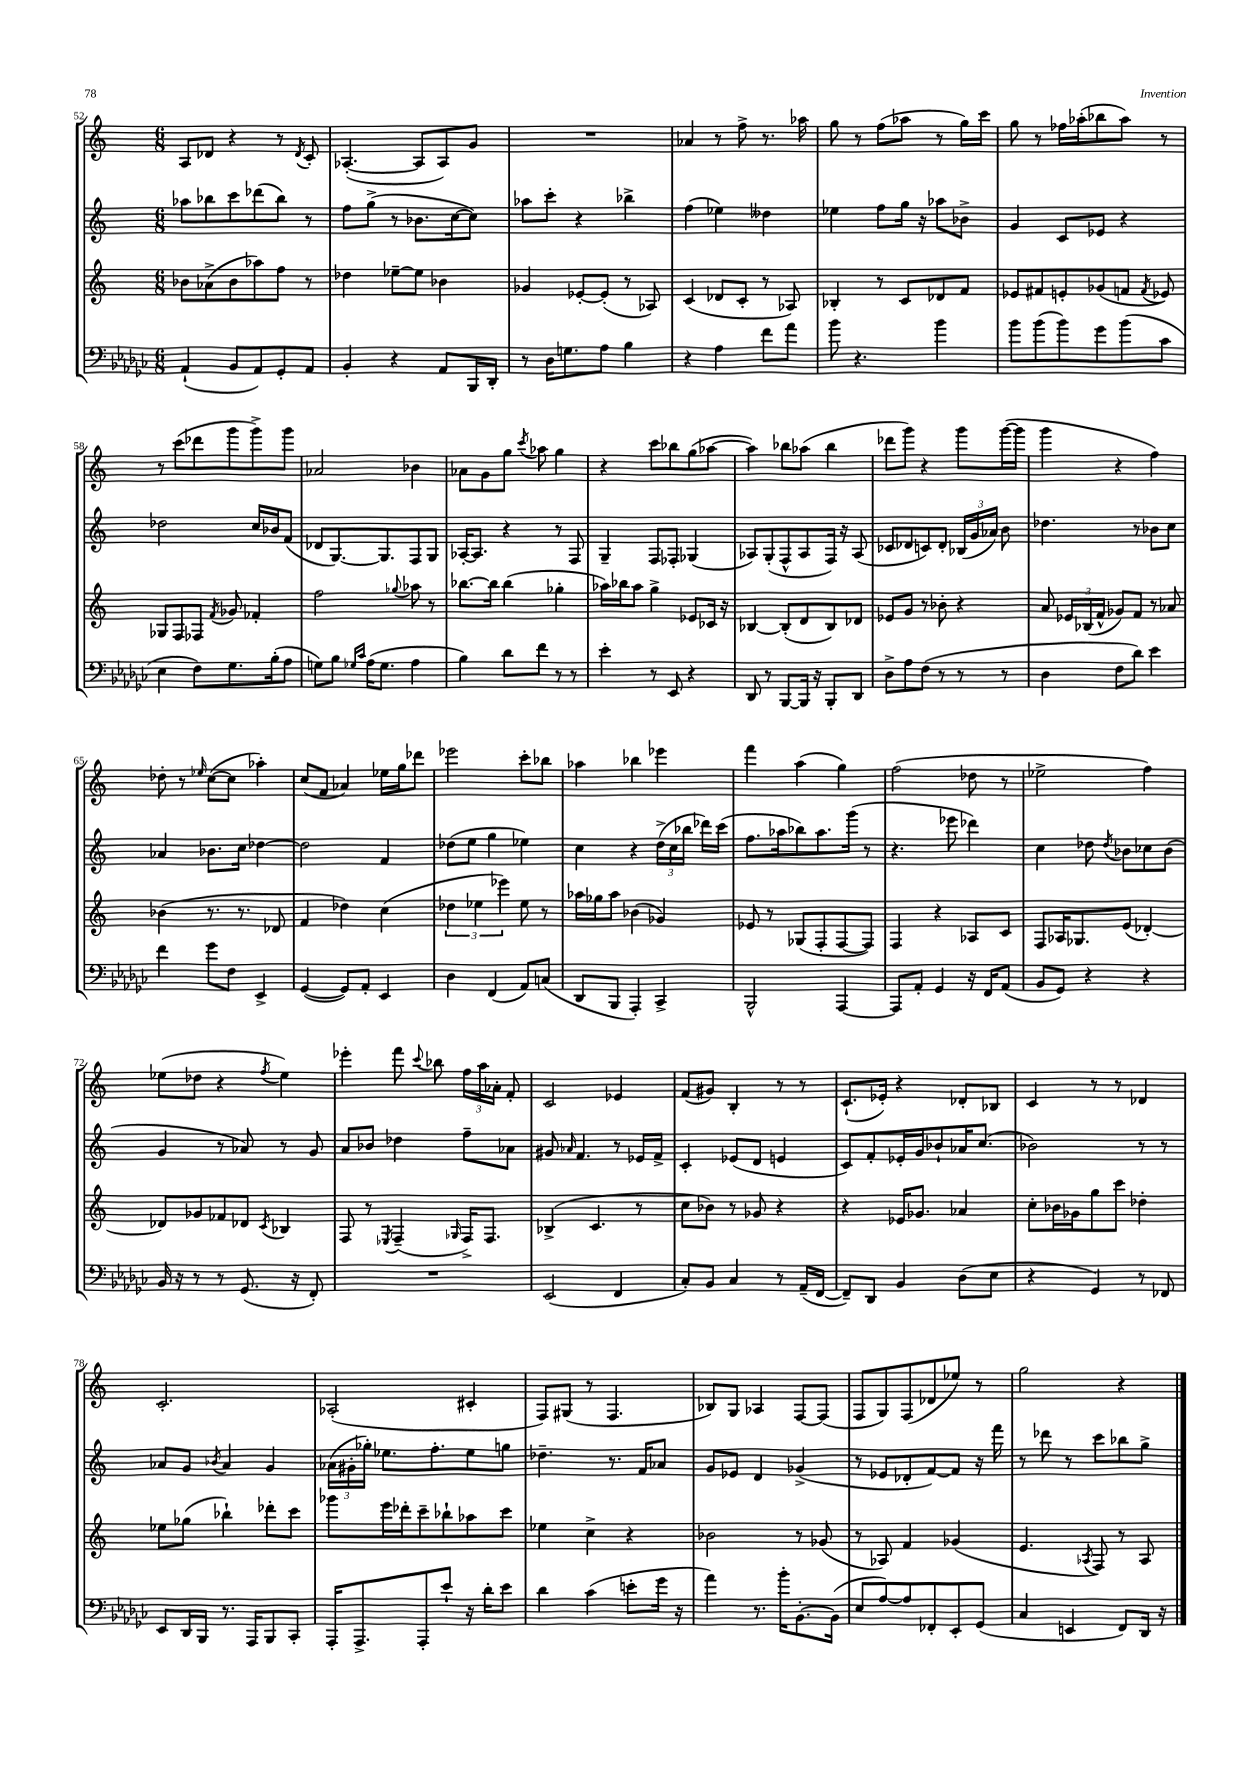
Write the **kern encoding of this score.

**kern	**kern	**kern	**kern
*staff4	*staff3	*staff2	*staff1
*clefF4	*clefG2	*clefG2	*clefG2
*k[b-e-a-d-g-c-]	*k[]	*k[]	*k[]
*M6/8	*M6/8	*M6/8	*M6/8
(4AA-`	8b-	8aa-	8A
.	(8a-^	8bb-	8d-
8BB-	8b-	8ccc	4r
8AA-)	8aa-)	(8ddd-	.
8GG-'	8ff	8bb-)	8r
.	.	.	8qd-
8AA-	8r	8r	8c'
=	=	=	=
4BB-'	4dd-	8ff	([4.A-'
.	.	(8gg^	.
4r	[8ee-~	8r	.
.	8ee-]	8.b-	8A-]
8AA-	4b-	.	8A-)
.	.	[16cc	.
16BBB-	.	8cc])	8g
16DD-'	.	.	.
=	=	=	=
8r	4g-	8aa-	2.r
16D-	.	8ccc'	.
8.G	.	.	.
.	[8e-'	4r	.
8A-	(8e-']	.	.
4B-	8r	4bb-^	.
.	8A-)	.	.
=	=	=	=
4r	(4c	(4ff	4a-
4A-	8d-	4ee-)	8r
.	8c'	.	8ff^
8f	8r	4dd--	8.r
8a-	8A-)	.	.
.	.	.	16aa-
=	=	=	=
8b-	4B-'	4ee-	8gg
4.r	.	.	8r
.	8r	8ff	(8ff
.	8c	16gg	8aa-
.	.	16r	.
4b-	8d-	8aa-	8r
.	8f	8b-^	16gg)
.	.	.	16ccc
=	=	=	=
8b-	8e-	4g	8gg
(8b-	8f#	.	8r
8b-)	8e'	8c	16ff-
.	.	.	(16aa-'
8g-	(8g-	8e-	8bb-
(8b-	8f	4r	8aa-)
.	8qf	.	.
8c-	8e-)	.	8r
=	=	=	=
4E-	8G-	2dd-	8r
.	8F	.	(8ccc
8F)	8F-	.	8ddd-
.	8qf	.	.
8.G-	8g-	.	8ggg
.	4f-'	16cc	8ggg^)
(16B-'	.	16b-	.
8A-	.	(8f	8ggg
=	=	=	=
8G)	2ff	8d-	2a-
8B-	.	[8.G)	.
16qqG-	.	.	.
16qqc-	.	.	.
(16A-	.	.	.
8.G-	.	8.G]	.
.	8qqgg-	.	.
4A-	8aa-	8F	4b-
.	8r	8G	.
=	=	=	=
4B-)	[8.bb-	[16A-'	8a-
.	.	8.A-]	.
.	.	.	8g
.	16bb-]	.	.
8d-	(4bb-	4r	8gg
.	.	.	8qccc
8f	.	.	8aa-
8r	4gg-'	8r	4gg
8r	.	8F	.
=	=	=	=
4e-'	16aa-)	4G~	4r
.	16bb-	.	.
.	8aa-	.	.
8r	4gg^	8F	8ccc
8EE-	.	8F-'	8bb-
4r	8e-	(4G-	(8gg
.	16c-	.	[8aa-
.	16r	.	.
=	=	=	=
8DD-	[4B-	8A-)	4aa-])
8r	.	(8G'	.
[8BBB-	(8B-']	8F^^	8bb-
16BBB-]	8d	8A-	(8aa-
16r	.	.	.
8BBB-'	8B-)	16F)	4bb-
.	.	16r	.
8DD-	8d-	(8A-	.
=	=	=	=
8D-^	8e-	8c-	8ddd-
8A-	8g	8d-	8ggg)
(8F	8r	8c)	4r
8r	8b-'	8d-'	.
8r	4r	(24B-	8ggg
.	.	24g	.
.	.	24a-)	.
8r	.	8b	([16ggg
.	.	.	16ggg]
=	=	=	=
4D-	8a	4.dd-	4ggg
.	24e-	.	.
.	(24B-	.	.
.	24f^^	.	.
8F	8g-)	.	4r
8d-)	8f	8r	.
4e-	8r	8b-	4ff)
.	8a-	8cc	.
=	=	=	=
4f	(4b-	4a-	8dd-'
.	.	.	8r
.	.	.	16qqee-
8g-	8.r	8.b-	([8cc
8F	.	.	8cc]
.	8.r	16cc	.
4EE-^	.	[4dd-	4aa-')
.	8d-	.	.
=	=	=	=
([4GG-	4f	2dd-]	(8cc
.	.	.	8f
8GG-])	4dd-)	.	4a-)
8AA-'	.	.	.
4EE-	(4cc	4f	16ee-
.	.	.	16gg
.	.	.	8ddd-
=	=	=	=
4D-	6dd-	(8dd-	2eee-
.	.	8ee	.
.	6ee-	.	.
(4FF	.	4gg	.
.	6eee-)	.	.
8AA-)	8ee-	4ee-)	8ccc'
(8C	8r	.	8bb-
=	=	=	=
8DD-	16aa-	4cc	4aa-
.	16gg-	.	.
8BBB-	8aa-	.	.
4AAA-')	(4b-	4r	4bb-
4CC-^	4g-)	(24dd^	4eee-
.	.	24cc	.
.	.	24bb-	.
.	.	16ddd-)	.
.	.	(16ccc	.
=	=	=	=
2BBB-^^	8e-	8.ff	4fff
.	8r	.	.
.	.	16aa-	.
.	(8G-	8bb-)	(4aa
.	8F'	8.aa-	.
[4AAA-	[8F	.	4gg)
.	.	(16ggg	.
.	8F])	8r	.
=	=	=	=
8AAA-]	4F	4.r	(2ff
8AA-'	.	.	.
4GG-	4r	.	.
.	.	8eee-	.
16r	8A-	4ddd-)	8dd-
16FF	.	.	.
(8AA-	8c	.	8r
=	=	=	=
8BB-	8F	4cc	2ee-^
8GG-)	16A-	.	.
.	8.G-	.	.
4r	.	8dd-	.
.	.	8qdd-	.
.	(8e	8b-	.
4r	[4d-')	8cc-	4ff)
.	.	(8b-	.
=	=	=	=
16BB-	8d-]	4g	(8ee-
16r	.	.	.
8r	8g-	.	8dd-
8r	8f-	8r	4r
(8.GG-	8d-	8a-)	.
.	8qc	.	8qff
.	4B-	8r	4ee-)
16r	.	.	.
8FF')	.	8g	.
=	=	=	=
2.r	8F	8a	4eee-'
.	8r	8b-	.
.	8qE-	.	.
.	(4F~	4dd-	8fff
.	.	.	8qqccc
.	.	.	8bb-
.	16qqG-	.	.
.	16F^)	8ff~	24ff
.	.	.	24aa
.	8.F	.	.
.	.	.	24a-'
.	.	8a-	8f'
=	=	=	=
(2EE-	(4B-^	8g#	2c
.	.	16qqa-	.
.	.	4.f	.
.	4.c	.	.
4FF	.	8r	4e-
.	8r	16e-	.
.	.	16f^	.
=	=	=	=
8C-')	8cc	4c'	(8f
8BB-	8b-)	.	8g#)
4C-	8r	(8e-	4B'
.	8g-	8d	.
8r	4r	4e	8r
(16AA-~	.	.	8r
[16FF	.	.	.
=	=	=	=
8FF~])	4r	8c)	(8.c`
8DD-	.	8f'	.
.	.	.	16e-')
4BB-	16e-	16e-'	4r
.	8.g-	16g	.
.	.	8b-`	.
(8D-	4a-	16a-	8d-'
.	.	(8.cc	.
8E-	.	.	8B-
=	=	=	=
4r	8cc'	2b-)	4c
.	16b-	.	.
.	16g-	.	.
4GG-)	8gg	.	8r
.	8ccc	.	8r
8r	4dd-'	8r	4d-
8FF-	.	8r	.
=	=	=	=
8EE-	8ee-	8a-	2.c'
16DD-	(8gg-	8g	.
16BBB-	.	.	.
.	.	8qb-	.
8.r	4bb-`)	4a-	.
16AAA-	.	.	.
8BBB-	8ddd-'	4g	.
8CC-'	8ccc	.	.
=	=	=	=
16AAA-'	8ggg-	(24a-	(2A-'
.	.	24g#'	.
8.AAA-^	.	.	.
.	.	24gg-')	.
.	16eee	8.ee-	.
.	16ddd-'	.	.
8AAA-'	8ccc~	.	.
.	.	8.ff'	.
8e-`	8bb-`	.	.
16r	8aa-	8ee-	4c#'
16d-'	.	.	.
8e-	8ccc	8gg	.
=	=	=	=
4d-	4ee-	4.dd-~	8F)
.	.	.	(8G#
(4c-	4cc^	.	8r
.	.	8.r	4.F
8e'	4r	.	.
.	.	16f	.
16g-	.	8a-	.
16r	.	.	.
=	=	=	=
4a-)	2b-	8g	8B-)
.	.	8e-	8G
8.r	.	4d	4A-
16b-'	.	.	.
[8.BB-'	8r	(4g-^	[8F
.	(8g-	.	(8F]
(16BB-]	.	.	.
=	=	=	=
8E-	8r	8r	8F
[8A-)	8A-)	8e-	8G)
8A-]	4f	8d-'	(8F
8FF-'	.	[8f)	8d-
8EE-'	(4g-	8f]	8ee-)
(8GG-	.	16r	8r
.	.	16fff	.
=	=	=	=
4C-	4.e	8r	2gg
.	.	8ddd-	.
4EE	.	8r	.
.	8qA-	.	.
.	8F)	8ccc	.
8FF)	8r	8bb-	4r
16DD-	8A-	8gg^	.
16r	.	.	.
==	==	==	==
*-	*-	*-	*-
